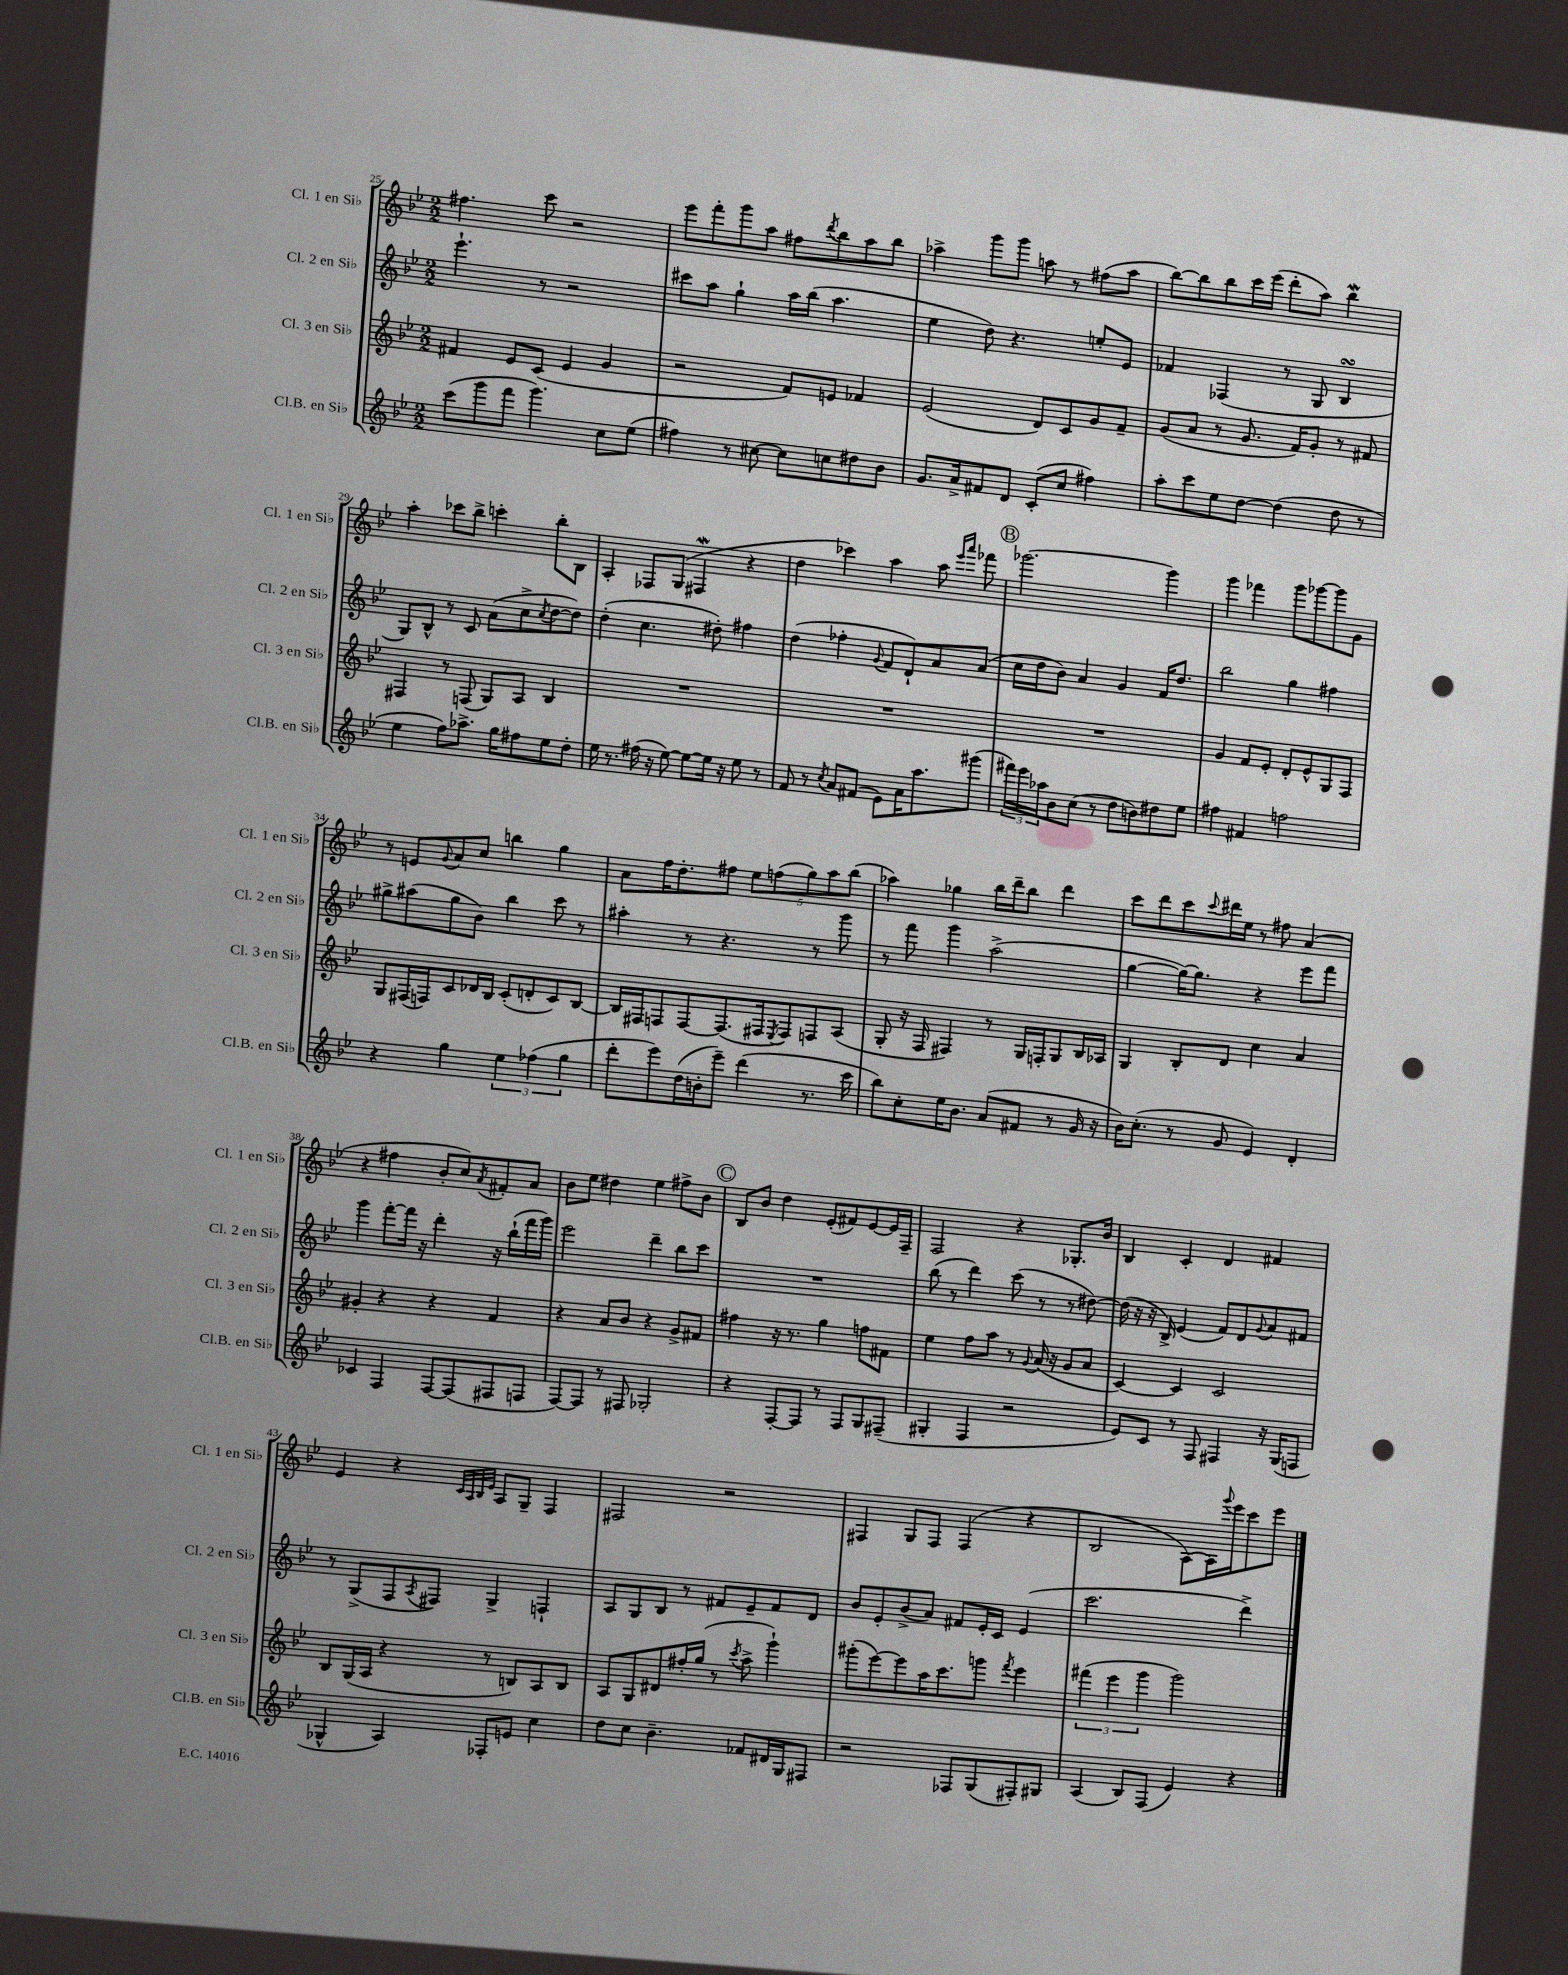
<<
\new StaffGroup <<
\new Staff = "s0" \with { instrumentName = "Cl. 1 en Sib" shortInstrumentName = "Cl. 1 en Sib" } {
    \clef treble \key bes \major \numericTimeSignature \time 2/2
    fis''4. c'''8 r2 |
    ees'''8 f'''8-. g'''8 a''8 fis''8 \acciaccatura { d'''8 } bes''8 a''8 bes''8 |
    aes''4-> g'''8 g'''8 a''8 r8 fis''8( a''8 |
    bes''8~) bes''8 bes''8 c'''16 ees'''16( d'''8-. a''8) bes''4\mordent |
    a''4-. ces'''8 bes''8-> c'''4-. bes''8-. bes8 |
    a4-. fes8 g8( fis4\mordent r4 |
    d''4 ces'''4) a''4 a''8 \grace { ees'''16 a'''16 } fes'''8 |
    \mark \markup { \circle "B" } ges'''2.~ ges'''4 |
    g'''4 fes'''4 g'''8 ges'''8~ ges'''8 g'8 |
    r8 e'8 \appoggiatura { g'8 } a'8 c''8 b''4 g''4 |
    a'8 f''16 d''8.-. fis''8 \tuplet 5/4 { ees''8 f''8( g''8) a''8 bes''8( } |
    aes''4) ges''4 bes''16 d'''16-- bes''8 d'''4 |
    c'''8 d'''8 c'''8 \appoggiatura { c'''8 } dis'''16 ees''16 r8 fis''8 a'4( |
    r4 fis''4 bes'8-. c''8) \acciaccatura { a'8 } fis'8-. a'8 |
    bes'8 ees''8 dis''4 ees''4 fis''8-> bes'8 |
    \mark \markup { \circle "C" } bes8 bes'8 d''4 ees'8-.( fis'8) ees'8~ ees'16 f16-- |
    f2 r4 ges8.-. bes'16 |
    bes4 c'4-. d'4 fis'4 |
    ees'4 r4 \grace { c'32 a32 bes32 ees'32 } a8 g8-- f4 |
    fis2 r2 |
    fis4 g8 fis8 fis4( r4 |
    bes2 a8~) a16 \appoggiatura { g'''8 } ees'''16 c'''8 ees'''8 \bar "|." |
}
\new Staff = "s1" \with { instrumentName = "Cl. 2 en Sib" shortInstrumentName = "Cl. 2 en Sib" } {
    \clef treble \key bes \major \numericTimeSignature \time 2/2
    ees'''4.-! r8 r2 |
    cis'''8 a''8 g''4-! a''16 bes''16( a''4. |
    ees''4 d''8) r4. e''8-. ees'8 |
    fes'4 fes4( r8 g8 bes4\turn |
    g8) bes8-^ r8 c'8 a'8( c''8-> \acciaccatura { c''8 } d''8~ d''8) |
    d''4-.( c''4. dis''8-.) fis''4 |
    d''4( fes''4-. \appoggiatura { g'8 } f'8 d'8-!) a'8 a'8( |
    \mark \markup { \circle "B" } c''16 d''16 bes'8) a'4 g'4 f'16 d''8. |
    bes''2 g''4 fis''4 |
    gis''8-> ais''8( gis''8 bes'8) bes''4 c'''8 r8 |
    ais''4-. r8 r4. r8 g'''8 |
    r8 f'''8 g'''4 a''2->( |
    g''4~ g''16~) g''8. r4 ees'''8 f'''8 |
    g'''4 f'''8~-. f'''16 r16 d'''4-. r16 bes''16-!( f'''16 g'''16) |
    ees'''2 d'''4-- bes''8 c'''8 |
    \mark \markup { \circle "C" } R1 |
    bes''8( r8 d'''4) c'''8( r8 r8 dis''8~) |
    dis''16( r16 r16 bes16->) ees'4( f'8) d'8 \appoggiatura { g'8 } a'8 fis'8 |
    r8 g8->( f8 \acciaccatura { a8 } fis8) g4-> f4-! |
    a8 g8 bes8 r8 fis'8 ees'8-- fis'8 d'8 |
    bes'8 ees'8-. bes'8->( a'8) fis'8 ees'16-. c'16 ees'4( |
    c'''2. d'''4->) \bar "|." |
}
\new Staff = "s2" \with { instrumentName = "Cl. 3 en Sib" shortInstrumentName = "Cl. 3 en Sib" } {
    \clef treble \key bes \major \numericTimeSignature \time 2/2
    fis'4 ees'8 c'8( ees'4 g'4 |
    r2 f'8) e'8 fes'4 |
    ees'2( d'8) c'8 g'8 f'8-- |
    g'8( a'8 r8 g'8. f'16) g'8-. r8 fis'8 |
    fis4 r8 f8( g8) a8 bes4 |
    R1 |
    R1 |
    \mark \markup { \circle "B" } R1 |
    g'4 f'8 ees'8-. d'8-. ees'8-^ g8 f8 |
    g8 fis16( f16) c'8 des'16 bes16 c'8-.( d'8-. c'8) bes8~ |
    bes16 fis16 f8 f8~ f8.( fis16 \acciaccatura { ees8 } fis8) f8 a8( |
    g8-. r16 f16 fis4) r8 g16 f16-. g8 bes16 aes16 |
    g4 bes8-. d'8 c''4 a'4 |
    gis'4-. r4 r4 f'4 |
    r4 a'8 bes'8 r4 g'8-> fis'8 |
    \mark \markup { \circle "C" } fis''4 r16 r8. g''4 f''8 fis'8 |
    ees''4 f''8 a''8 r8 \appoggiatura { g'8 } a'16( r16 g'8 a'8 |
    c'4~) c'4 c'2 |
    bes8 g16( a16 r4 r8 b8) a8 b8 |
    a8 g8 dis'8 fis''16-. g''16( r8 \acciaccatura { c'''8 } a''8-> g'''4-!) |
    gis'''8-.( ees'''8~) ees'''8 a''16 c'''8. g'''8 \acciaccatura { f'''8 } ees'''4 |
    \tuplet 3/2 { fis'''4( ees'''4 g'''4 } g'''2) \bar "|." |
}
\new Staff = "s3" \with { instrumentName = "Cl.B. en Sib" shortInstrumentName = "Cl.B. en Sib" } {
    \clef treble \key bes \major \numericTimeSignature \time 2/2
    c'''8( g'''8 f'''8 g'''4.) c''8 ees''8( |
    fis''4) r8 cis''8~ cis''8 c''8 dis''8 bes'8 |
    g'8. a'16-> fis'8 d'8 c'8-.( c''8 fis''4) |
    a''8-. c'''8 ees''8 d''8~ d''4( d''8 r8 |
    ees''4 f''8) aes''8.-> g''16 fis''8 ees''8 d''8-. |
    ees''16 r8. fis''16( r16 ees''8~) ees''8~ ees''16 r16 ees''8 r8 |
    f'8 r8 \acciaccatura { c''8 } a'8 fis'8( ees'8) a'16 a''8. gis'''8( |
    \mark \markup { \circle "B" } \tuplet 3/2 { fis'''16) ees'''16 aes''16 } bes'8 c''8( r8 d''8 b'8) dis''8 ees''8 |
    fis''4 fis'4 f''2 |
    r4 g''4 \tuplet 3/2 { ees''4 fes''4( g''4 } |
    d'''8-. ees'''8) d''16( b'16-. ees'''8--) d'''4( r8. c'''16 |
    bes''8) c''8-. ees''16 bes'8. a'8( fis'8 r8 g'16 r16 |
    bes'16) c''8.-.( r8 g'8 ees'4) d'4-. |
    ces'4 f4 f8~ f8( fis8 f8 |
    f8~) f8 r8 fis8 ges2-. |
    \mark \markup { \circle "C" } r4 f8~-. f8 r8 f8 g8 fis8--( |
    gis4-. f4 r2 |
    ees'8) c'8 r8 f8 fis4 r16 g16( f8 |
    ges4-^ a4) fes8-. e'8 c''4 |
    d''8 c''8 bes'4.-- fes'8 dis'16 g16 fis8 |
    r2 fes8 g8( fis8-.) gis8 |
    a4( bes8) f8( ees'4) r4 \bar "|." |
}
>>
>>
\layout { \context { \Score currentBarNumber = #25 } }
